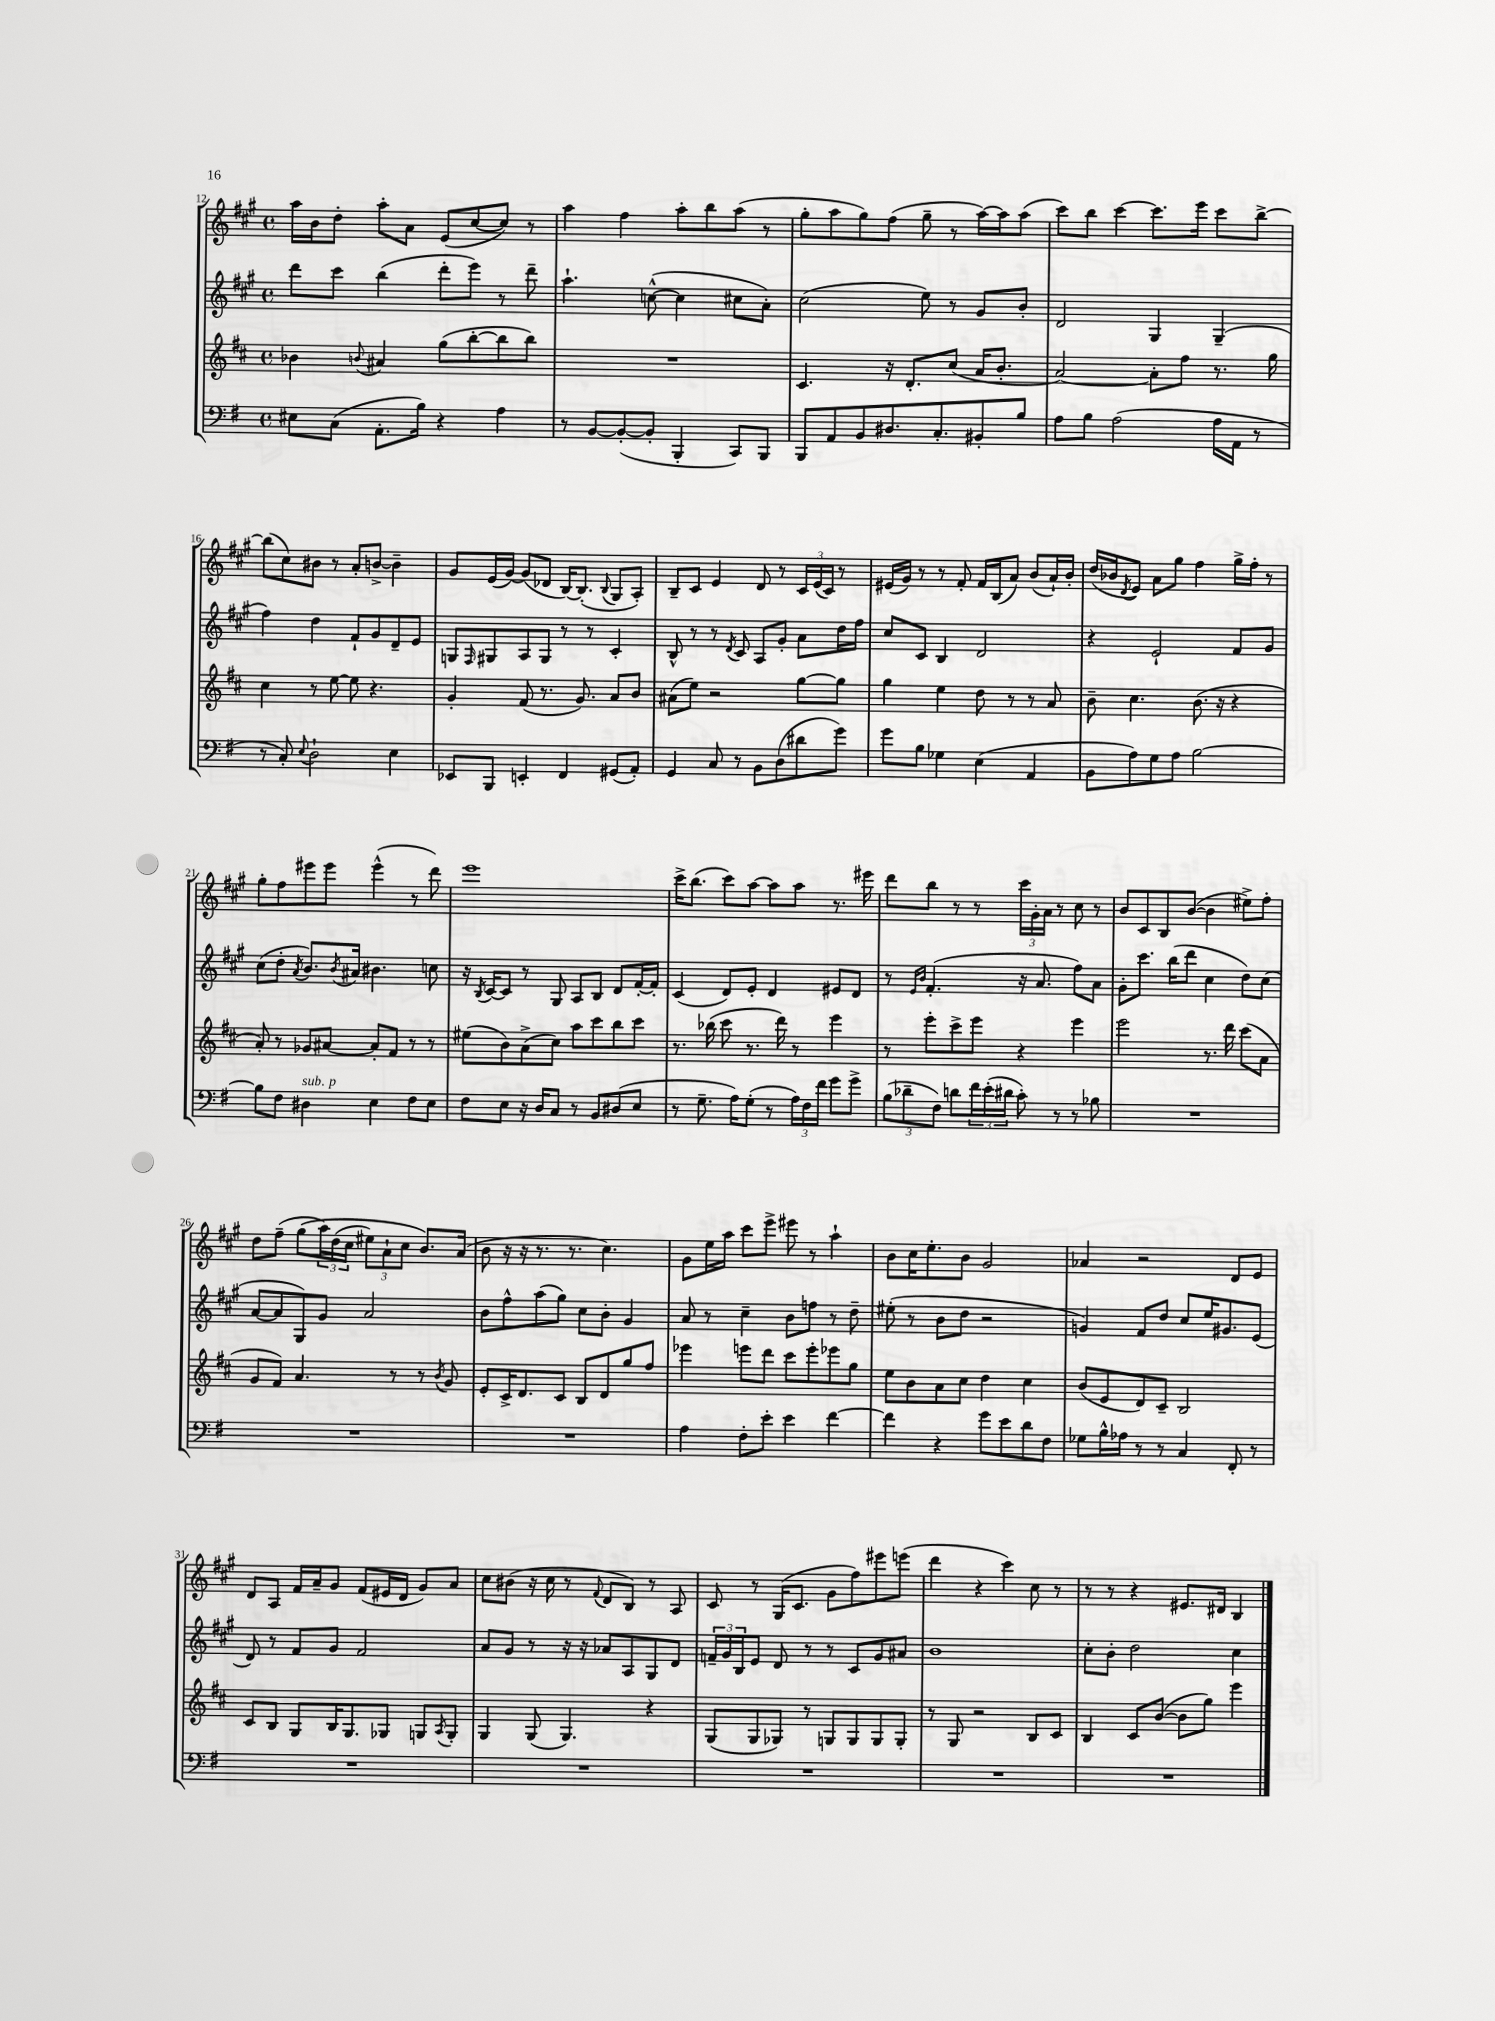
<<
\new StaffGroup <<
\new Staff = "s0" {
    \clef treble \key a \major \defaultTimeSignature \time 4/4
    a''16 b'16 d''8-. a''8-. a'8 e'8( cis''8~ cis''8) r8 |
    a''4 fis''4 a''8-. b''8 a''8( r8 |
    gis''8-. a''8 gis''8) fis''8( gis''8-- r8 a''16~) a''16 a''8( |
    cis'''8) b''8 cis'''4~ cis'''8. e'''16 cis'''8 b''8~-> |
    b''8( cis''8) bis'8 r8 a'8-. b'8~-> b'4-- |
    gis'8 e'16( gis'16~) gis'8( des'8 b16~) b8.-.( \appoggiatura { b8 } gis8 a8-.) |
    b8-- cis'8 e'4 d'8 r8 \tuplet 3/2 { cis'16 e'16( cis'16) } r8 |
    eis'16( gis'16) r8 r8 fis'8-. fis'16 b16( a'8) b'8( a'16-!) b'16-. |
    d''16( bes'16 \acciaccatura { d'8 } e'8) a'8 gis''8 fis''4 gis''16-> fis''16-. r8 |
    gis''8-. fis''8 eis'''8 eis'''8 eis'''4-^( r8 d'''8) |
    e'''1 |
    cis'''16-> b''8.( cis'''8) a''8~ a''8 a''8 r8. eis'''16 |
    d'''8 b''8 r8 r8 \tuplet 3/2 { cis'''16 gis'16-. a'16 } r8 cis''8 r8 |
    b'8 cis'8 b8 b'8~( b'4 eis''8->) fis''8-. |
    d''8 fis''8--( gis''8\( \tuplet 3/2 { a''16) d''16( cis''16 } \tuplet 3/2 { eis''8) a'8-! cis''8 } b'8.\) a'16( |
    b'8 r16 r16 r8. r8. cis''4.) |
    gis'8 e''16 a''16 cis'''8 e'''8-> eis'''8 r8 a''4-! |
    b'8 cis''16 e''8.-. b'8 gis'2 |
    aes'4 r2 d'8 e'8 |
    d'8 a8 fis'16 a'16-- gis'8 fis'8( eis'16 d'16 gis'8) a'8 |
    cis''8 bis'8( r16 cis''16 r8 \appoggiatura { fis'8 } d'8 b8) r8 a8 |
    cis'8 r8 gis16( cis'8. gis'8 fis''8) eis'''8 e'''8( |
    d'''4 r4 cis'''4) cis''8 r8 |
    r8 r8 r4 eis'8. dis'16 b4 \bar "|." |
}
\new Staff = "s1" {
    \clef treble \key a \major \defaultTimeSignature \time 4/4
    d'''8 cis'''8 b''4( d'''8-. e'''8) r8 d'''8-- |
    a''4.-! c''8~-^( c''4 cis''8 a'8-.) |
    cis''2( e''8) r8 gis'8 b'8-. |
    d'2 gis4 gis4--( |
    fis''4) d''4 fis'8-! gis'8 d'8-- e'8 |
    g8 \grace { fis16 } gis8 a8 gis8 r8 r8 cis'4-. |
    b8-^ r8 r8 \acciaccatura { d'8 } cis'8 a8 gis'8-. a'8 d''16 fis''16 |
    cis''8 cis'8 b4 d'2 |
    r4 e'2-! fis'8 gis'8 |
    cis''8( d''8-. \acciaccatura { a'8 } b'8.) \acciaccatura { b'8 } ais'16 bis'4. c''8 |
    r16 \acciaccatura { b8 } cis'16~ cis'8 r8 gis8 a8 b8 d'8 fis'16~-. fis'16-. |
    cis'4( d'8) e'8-. d'4 eis'8 d'8 |
    r8 \grace { e'16 b'16 } fis'4.-.( r16 a'8. fis''8) a'8 |
    gis'8-. cis'''8. b''16( d'''8 cis''4 d''8) cis''8( |
    a'8~ a'8 gis8) gis'8 a'2 |
    b'8 fis''8-^ a''8( gis''8) cis''8 b'8-. gis'4 |
    a'8 r8 cis''4-- b'8 f''8 r8 d''8-- |
    eis''8-.( r8 b'8 d''8 r2 |
    g'4) fis'8 d''8 cis''8 e''16 gis'8. e'8( |
    d'8) r8 fis'8 gis'8 fis'2 |
    a'8 gis'8 r8 r16 r16 aes'8 a8 gis8 d'8 |
    \tuplet 3/2 { f'16-- gis'16 b16 } e'8 d'8 r8 r8 cis'8 gis'8 ais'8 |
    b'1 |
    cis''8-. b'8-. d''2 cis''4 \bar "|." |
}
\new Staff = "s2" {
    \clef treble \key d \major \defaultTimeSignature \time 4/4
    bes'4 \appoggiatura { b'8 } ais'4 g''8( b''8~-. b''8 b''8) |
    R1 |
    cis'4. r16 d'8.-. cis''8( a'16 b'8.-. |
    a'2~) a'8-. fis''8 r8. g''16 |
    cis''4 r8 e''8~ e''8 r4. |
    g'4-. fis'8( r8. g'8.) a'8 b'8 |
    ais'8( e''8) r2 g''8~ g''8 |
    g''4 e''4 d''8 r8 r8 a'8 |
    b'8-- cis''4. b'8.( r16 r4 |
    a'8-.) r8 ges'8 ais'8~ ais'8-. fis'8 r8 r8 |
    eis''8( b'8) a'8->( cis''8) a''8 cis'''8 b''8 cis'''8 |
    r8. bes''16( cis'''8 r8. d'''16) r8 e'''4 |
    r8 e'''8-. cis'''8-> e'''8 r4 e'''4 |
    e'''2 r8. d'''16 cis'''8( a'8 |
    g'8 fis'8) a'4. r8 r8 \acciaccatura { b'8 } g'8 |
    e'8-. cis'16-> d'8. cis'8 b8 d'8 g''8 fis''8 |
    ees'''4 e'''8 d'''8 cis'''8 e'''8-. ees'''8 g''8 |
    e''8 b'8 a'8 cis''8 d''4 cis''4 |
    b'8( e'8 d'8) cis'8-- b2 |
    cis'8 b8 g8 b16 g8. ges8 g8 \acciaccatura { a8 } g8-. |
    g4 g8( g4.) r4 |
    g8( g8 ges8) r8 g8 g8 g8 g8-. |
    r8 g8 r2 b8 cis'8 |
    b4 cis'8 b'8~( b'8 g''8) e'''4 \bar "|." |
}
\new Staff = "s3" {
    \clef bass \key g \major \defaultTimeSignature \time 4/4
    eis8 c8( a,8.-. b16) r4 a4 |
    r8 b,8~ b,8~-.( b,8-. b,,4-. c,8) b,,8 |
    b,,8 a,8 b,8 dis8. c8.-. bis,8-. b8 |
    a8 b8 a2( a16 a,16 r8 |
    r8 c8-.) \appoggiatura { e8 } d2-! e4 |
    ees,8 b,,8 e,4-. fis,4 gis,8( a,8-.) |
    g,4 c8 r8 b,8 d8( dis'8 g'8) |
    g'8 b8 ges4 e4( a,4 |
    b,8 a8) g8 a8 b2~ |
    b8 fis8 dis4^\markup { \italic "sub. p" } e4 fis8 e8 |
    fis8 e8 r16 d16 c8 r8 b,8 dis8( e8 |
    r8 g8.-- a16) g8-.( r8 \tuplet 3/2 { a16) fis16 fis'16 } g'8 g'8-> |
    \tuplet 3/2 { b8( des'8-- fis8) } d'8 \tuplet 3/2 { fis'16 e'16-.( dis'16 } c'8-.) r8 r8 bes8 |
    R1 |
    R1 |
    R1 |
    a4 fis8-. e'8-. e'4 fis'4~ |
    fis'4 r4 g'8 e'8 d'8 fis8 |
    ges8 b16-^ aes16 r8 r8 c4 fis,8-. r8 |
    R1 |
    R1 |
    R1 |
    R1 |
    R1 \bar "|." |
}
>>
>>
\layout { \context { \Score currentBarNumber = #12 } }
